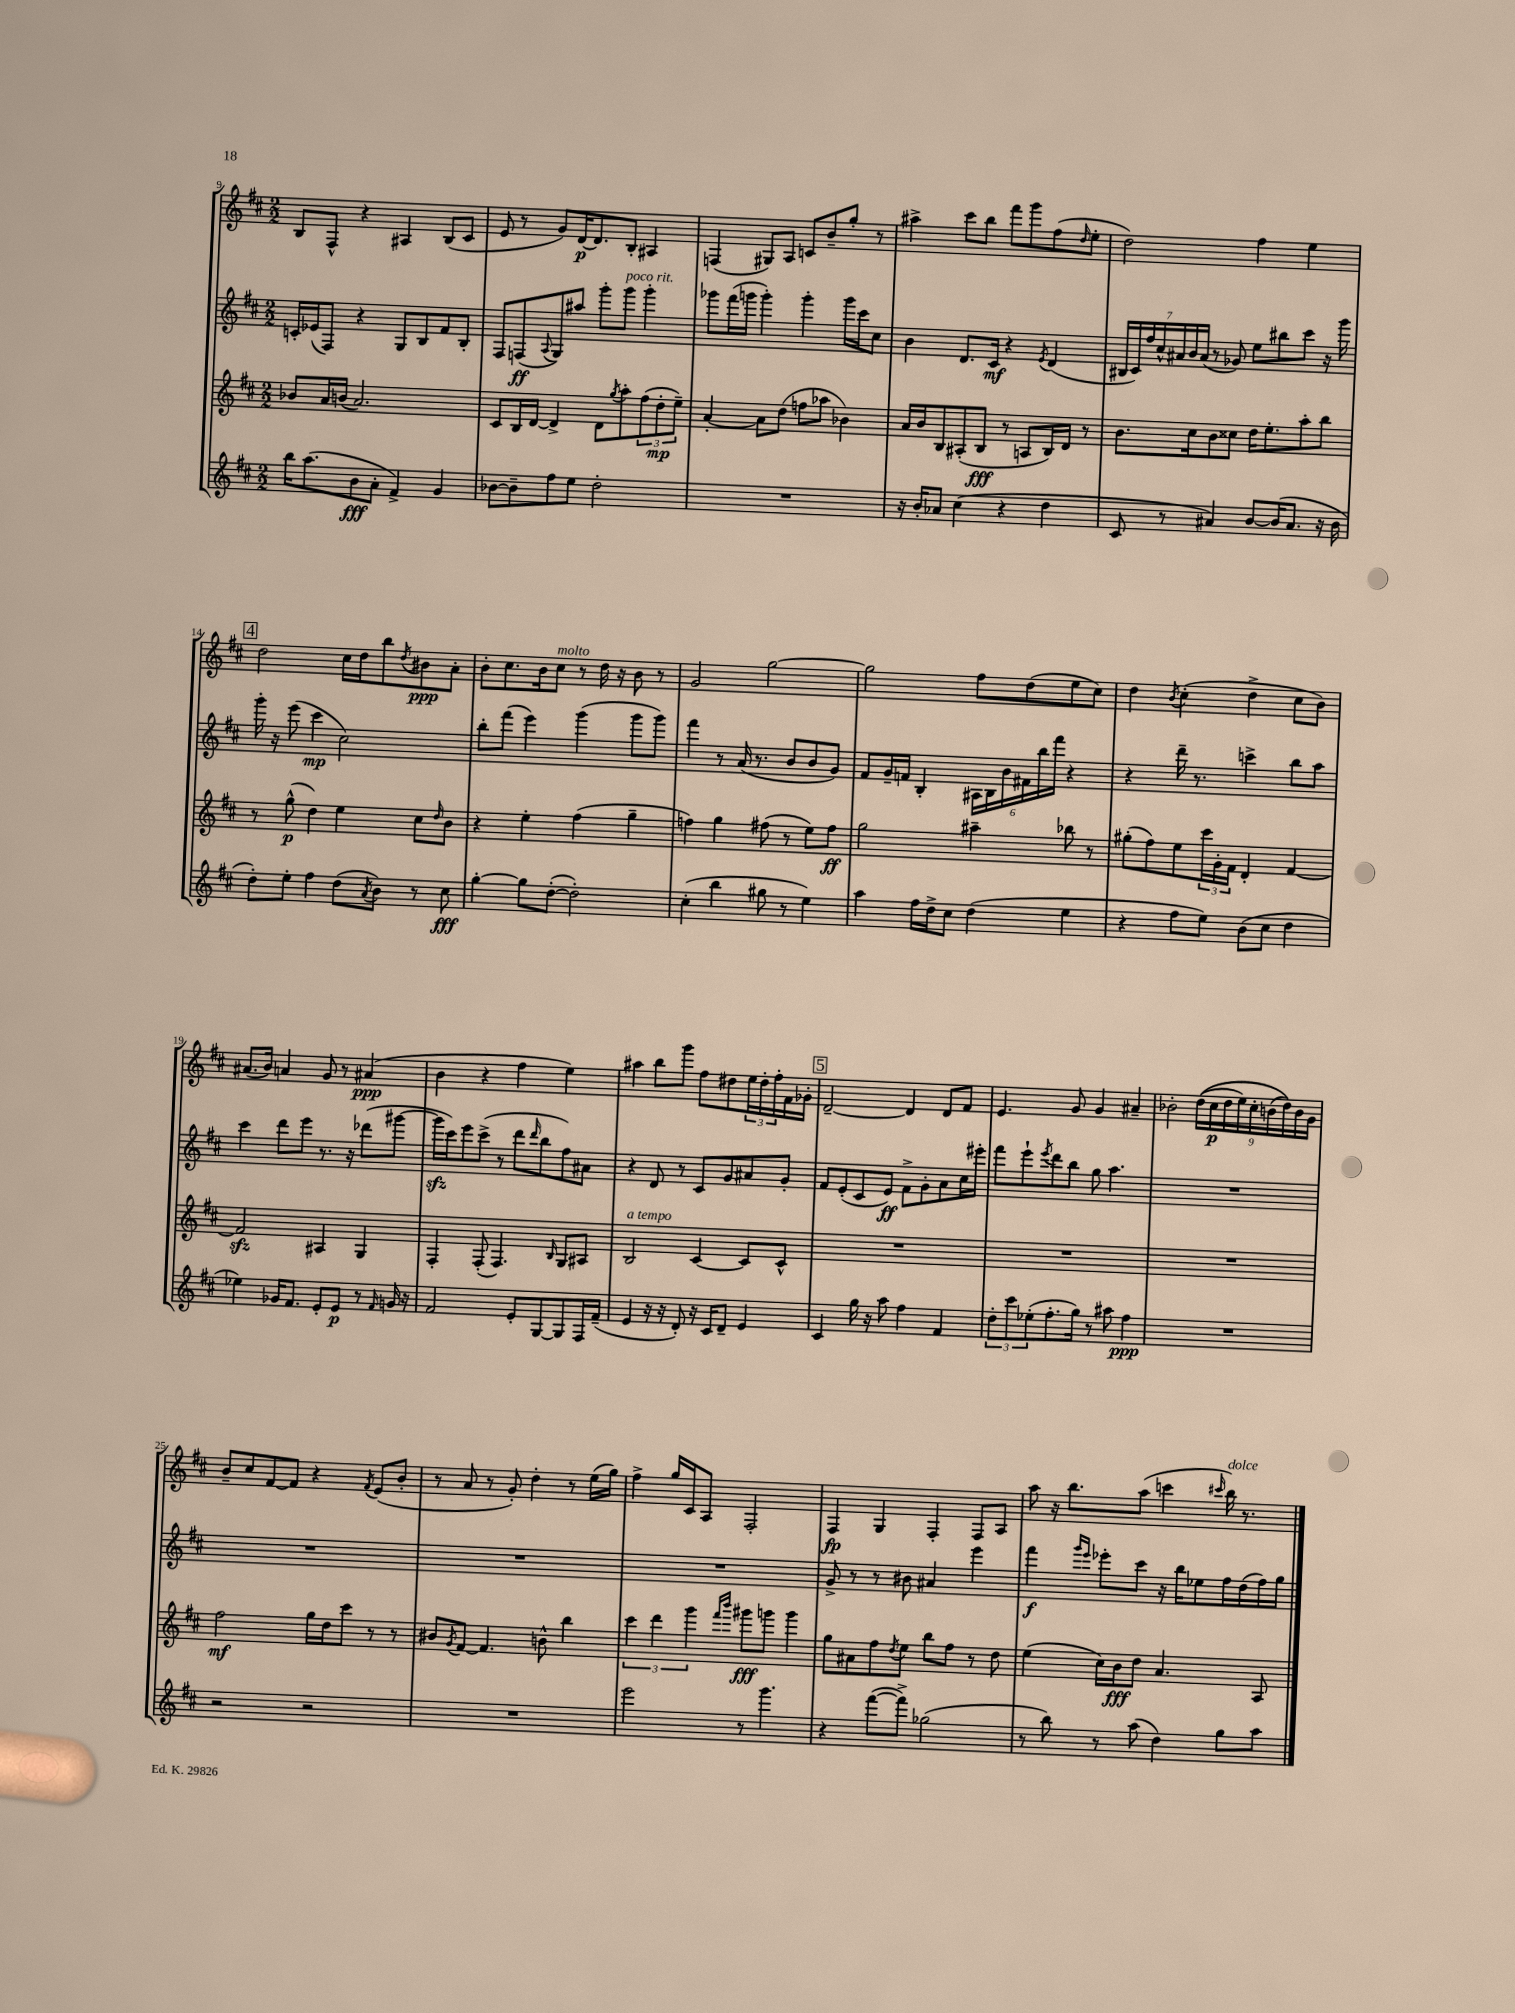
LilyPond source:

<<
\new StaffGroup <<
\new Staff = "s0" {
    \clef treble \key d \major \numericTimeSignature \time 2/2
    b8 fis8-^ r4 ais4 b8( cis'8 |
    e'8 r8 g'8) d'16~\p d'8. b8-. ais4 |
    f4( gis8) a8 c'8 b'8-- g''8-. r8 |
    ais''4-> cis'''8 b''8 fis'''8 g'''8 fis''8( \grace { d''16 } e''8-. |
    d''2) fis''4 e''4 |
    \mark \markup { \box "4" } d''2 cis''16 d''16 b''8 \acciaccatura { d''8 } bis'8\ppp a'8-. |
    b'8-. cis''8. b'16 cis''8^\markup { \italic "molto" } r8 d''16 r16 b'8 r8 |
    g'2 g''2~ |
    g''2 fis''8 d''8( e''8 cis''8) |
    d''4 \acciaccatura { b'8 } cis''4-.( d''4-> cis''8 b'8) |
    ais'8.( b'16) a'4 g'8 r8 ais'4\ppp( |
    b'4 r4 fis''4 e''4) |
    ais''4 b''8 g'''8 fis''8 dis''8 \tuplet 3/2 { e''16 dis''16-. fis''16-. } fis'16 ges'16-. |
    \mark \markup { \box "5" } d'2~-- d'4 d'8 fis'8 |
    e'4. g'8 g'4 ais'4-- |
    bes'2-. \tuplet 9/8 { d''16(\( cis''16\p d''16 e''16) cis''16-. b'16( d''16)\) b'16 g'16 } |
    b'8-- cis''8 fis'8~ fis'8 r4 \acciaccatura { fis'8 } e'8( b'8-. |
    r8 a'8 r8 g'8-.) d''4-. r8 e''16( g''16) |
    fis''4-> g''16 cis'16 a8 fis2-. |
    fis4\fp g4 fis4-. fis8 a8 |
    a''8 r16 b''8. a''8( c'''4 \grace { cis'''16 } b''16^\markup { \italic "dolce" }) r8. \bar "|." |
}
\new Staff = "s1" {
    \clef treble \key d \major \numericTimeSignature \time 2/2
    c'16-. ees'16( fis8) r4 g8 b8 fis'8 b8-. |
    fis8 f8\ff( \appoggiatura { a8 } g8) ais''8 g'''8-. g'''8^\markup { \italic "poco rit." } g'''4-. |
    ges'''8 fis'''16( g'''16 g'''4-.) g'''4-. g'''16 cis'''16 cis''8 |
    b'4 d'8. cis'16\mf r4 \acciaccatura { e'8 } d'4( |
    \tuplet 7/4 { bis16 cis'16) fis''16 cis''16-^ ais'16 b'16 ais'16( } r8 ges'8) e''8 bis''8 cis'''8 r16 g'''16 |
    \mark \markup { \box "4" } g'''16-. r16 e'''8( cis'''4\mp cis''2) |
    b''8-. fis'''8( e'''4) g'''4( g'''8 g'''8) |
    fis'''4 r8 a'16( r8. b'8 b'8 g'8) |
    fis'8 g'16-- f'16 b4-. \tuplet 6/4 { ais16 b16 b'16 fis'16 b''16 fis'''16 } r4 |
    r4 d'''16-- r8. c'''4-> b''8 a''8 |
    cis'''4 d'''8 e'''8 r8. r16 des'''8( gis'''8~ |
    gis'''16\sfz cis'''16) e'''8 cis'''8->( r8 d'''8 \grace { d'''16 } b''8 fis''8) ais'8 |
    r4 d'8 r8 cis'8 g'8 ais'8 g'8-. |
    \mark \markup { \box "5" } fis'8 e'8-.( cis'8 e'8\ff) fis'8-> g'8-. a'8 cis''16 eis'''16-. |
    fis'''8 e'''8-! \acciaccatura { e'''8 } d'''8 b''8 g''8 a''4. |
    R1 |
    R1 |
    R1 |
    R1 |
    g'8-> r8 r8 bis'8 ais'4 e'''4 |
    fis'''4\f \grace { g'''16 e'''16 } ees'''8-. cis'''8 r16 b''16 ees''8 fis''16 d''16( fis''16) g''16 \bar "|." |
}
\new Staff = "s2" {
    \clef treble \key d \major \numericTimeSignature \time 2/2
    bes'8 a'16 b'16( a'2.) |
    cis'8 b16 d'16~ d'4-> d'8 \acciaccatura { g''8 } a''8-. \tuplet 3/2 { fis''8( d''8-.\mp e''8--) } |
    a'4~-. a'8 d''8( f''8 aes''8 bes'4) |
    a'16 b'16 b8 ais8-.( b8\fff r8 a8 b16) d'16 r8 |
    b'8. cis''16 b'8 cisis''8 d''16 e''8.-. a''8-. b''8 |
    \mark \markup { \box "4" } r8 g''8-^\p( d''4) e''4 cis''8 \grace { d''16 } b'8 |
    r4 e''4-. fis''4( g''4-- |
    f''4) g''4 fis''8( r8 e''8) fis''8\ff |
    g''2 ais''4-- bes''8 r8 |
    gis''8-.( fis''8) e''8 \tuplet 3/2 { cis'''16 g'16-. fis'16 } d'4-. fis'4~ |
    fis'2\sfz ais4 g4 |
    fis4-. fis8-.( fis4.) \grace { b16 } g8 ais8 |
    b2^\markup { \italic "a tempo" } cis'4~ cis'8 cis'8-^ |
    \mark \markup { \box "5" } R1 |
    R1 |
    R1 |
    fis''2\mf g''16 d''16 cis'''8 r8 r8 |
    bis'8 \acciaccatura { g'8 } fis'8~ fis'4. b'8-^ b''4 |
    \tuplet 3/2 { cis'''4 d'''4 g'''4 } \grace { fis'''16 b'''16 } gis'''8\fff g'''8 g'''4 |
    g''8 ais'8 fis''8 \acciaccatura { d''8 } e''8 b''8 fis''8 r8 d''8 |
    e''4( cis''16) b'16\fff d''8 a'4. a8 \bar "|." |
}
\new Staff = "s3" {
    \clef treble \key d \major \numericTimeSignature \time 2/2
    b''16 a''8.( b'8\fff a'8-. fis'4->) g'4 |
    bes'8~ bes'8-- fis''8 e''8 d''2-. |
    R1 |
    r16 b'16-. aes'8 cis''4( r4 d''4 |
    cis'8 r8 ais'4) b'8~ b'16( ais'8. r16 b'16 |
    \mark \markup { \box "4" } d''8-.) e''8-. fis''4 d''8( \acciaccatura { a'8 } b'8) r8 cis''8\fff |
    g''4~-. g''8 d''8~-.( d''2-.) |
    cis''4-.( b''4 gis''8 r8 e''4) |
    a''4 fis''16 d''16-> cis''8 d''4( e''4 |
    r4 fis''8 e''8) b'8( cis''8 d''4 |
    ees''4) ges'16 fis'8. e'8-. e'8\p r8 \grace { fis'16 } g'16 r16 |
    fis'2 e'8-. g8~ g8 fis16 fis'16--( |
    e'4 r16 r16 d'8-.) r16 cis'16 d'8-- e'4 |
    \mark \markup { \box "5" } cis'4 g''16 r16 a''8 fis''4 fis'4 |
    \tuplet 3/2 { d''8-. cis'''8 ees''8-.( } fis''8.-. g''16) r8 ais''8 fis''4\ppp |
    R1 |
    r2 r2 |
    R1 |
    e'''2 r8 g'''4. |
    r4 fis'''8~( fis'''8->) ges''2( |
    r8 b''8) r8 a''8( d''4) g''8 a''8 \bar "|." |
}
>>
>>
\layout { \context { \Score currentBarNumber = #9 } }
